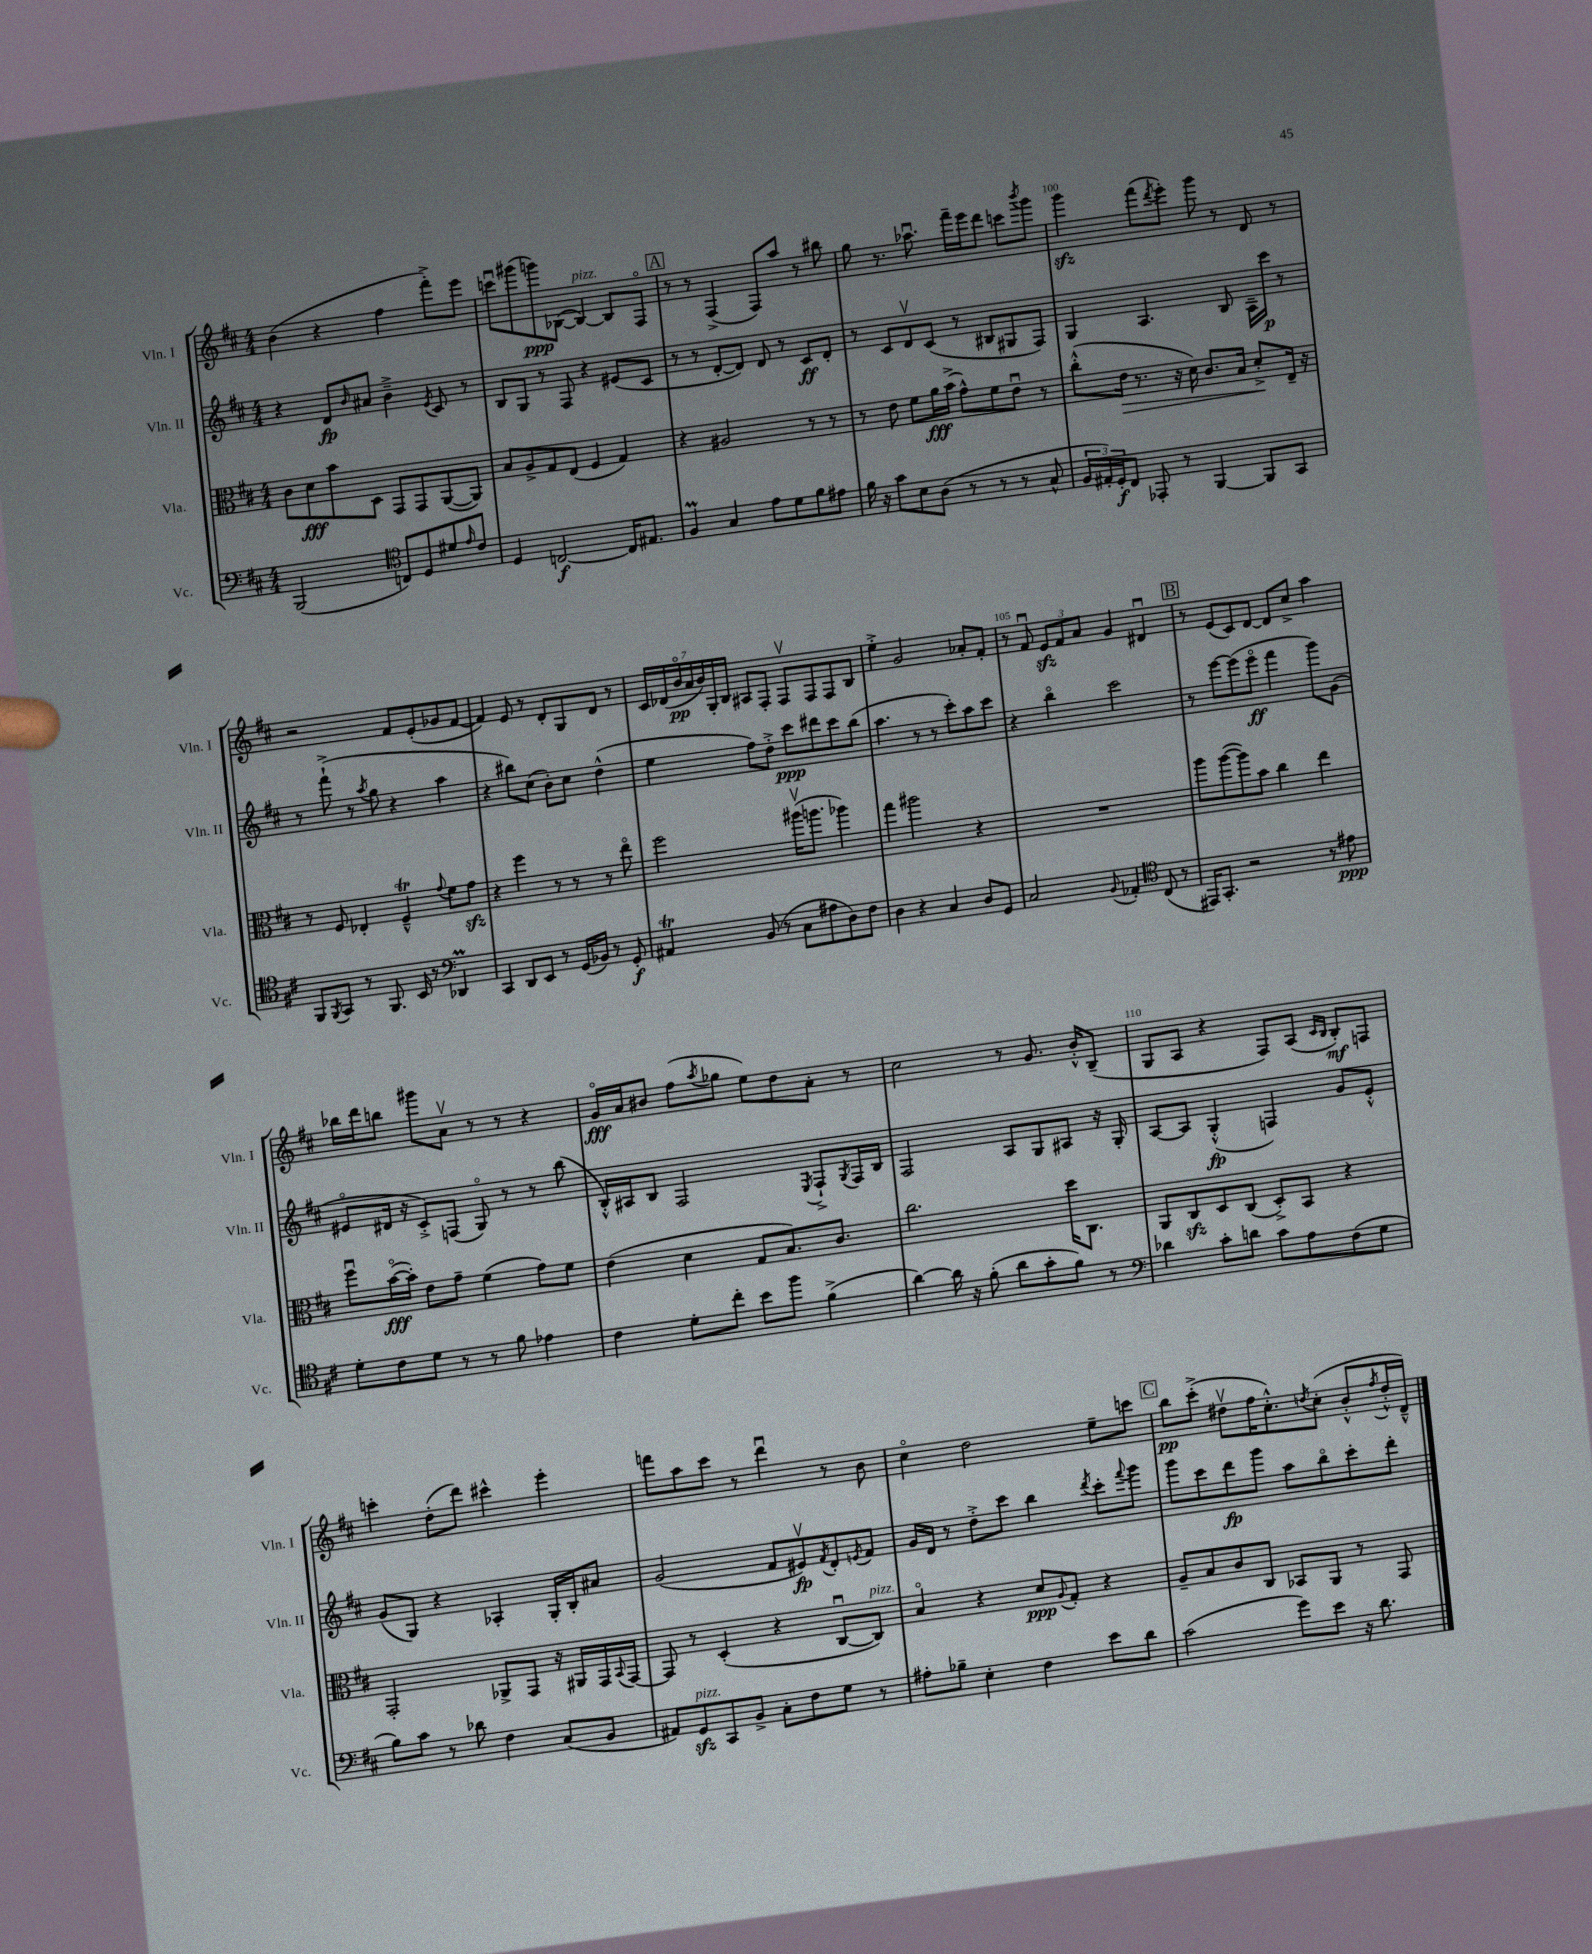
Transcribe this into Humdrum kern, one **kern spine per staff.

**kern	**kern	**kern	**kern
*staff4	*staff3	*staff2	*staff1
*clefF4	*clefC3	*clefG2	*clefG2
*k[f#c#]	*k[f#c#]	*k[f#c#]	*k[f#c#]
*M4/4	*M4/4	*M4/4	*M4/4
(2BBB	8c#	4r	(4b
.	8d	.	.
.	8b	8d	4r
.	.	16qqb	.
.	8D	8a#	.
*clefC4	*	*	*
8C)	8GG	4b~^	4ff#
8D	8GG	.	.
.	.	8qe	.
8d#	([8AA	8c#	8fff#'^)
16qqe	.	.	.
8c#	8AA])	8r	8eee
=	=	=	=
4D	8B	8B	8cccu
.	8A^	8G	(8ggg#
[2C	8G	8r	8ggg)
.	(8E	8F#	([8B-
.	4F#	4r	4B-_)
16C]	4G)	(8e#	8B-]
8.E#	.	.	.
.	.	8c#	8F#o
=	=	=	=
4F#	4r	8r	8r
.	.	8r	8r
4G	2A#	[8d'	(4F#^
.	.	8d])	.
8e	.	8d	8F#)
8d	.	8r	8aa
8f#	8r	8c#	8r
8e#	8r	8d'	8bb#
=	=	=	=
16f#	8r	8r	8gg
16r	.	.	.
8g	8e	8c#	8.r
8B	8f#	8dv	.
.	.	.	8.aa-u
(8A	16a	(8c#	.
.	(16b^	.	.
8r	8g^^)	8r	16fff#~
.	.	.	16eee
8r	8f#	8B#	8ddd
8r	8eu	8G#	8ccc
.	.	.	8qbbb
8G^^	8r	8F#)	8ggg
=	=	=	=
24F#	(8cc#'^^	4G	4ggg
24E#')	.	.	.
24D'	.	.	.
8C#	16e	.	.
.	8.r	.	.
8EE-'	.	4.A	(8fff#
.	.	.	8qddd
8r	16r	.	8eee')
.	16d)	.	.
[4FF#	8.c#	.	8ggg
.	.	8B	8r
.	16B	.	.
8FF#]	8d'^	16A~	8d
.	.	16ccc#	.
8GG	16E~	8r	8r
.	16r	.	.
=	=	=	=
8FF#	8r	8r	2r
8qFF#	.	.	.
8GG	8F#	(8fff#`^	.
8r	4E-'	8r	.
.	.	8qaa	.
8.FF#	.	8gg	.
.	4F#~^^	4r	8f#
16BB	.	.	.
8r	.	.	(8e'
*clefF4	*	*	*
.	8qqg	.	.
4DD-	8f#	4aa	8g-
.	8g	.	[8f#
=	=	=	=
4CC#	4r	4r	4f#])
8DD	4ff#	8bb#)	8e
8EE	.	(8cc#	8r
8r	8r	8b')	8d'
(16GG	8r	8cc#	8G
16BB-)	.	.	.
8r	8r	(4dd^^	8d
8GG'	8eeo	.	8r
=	=	=	=
4AA#	2ff#	4ee	28c#
.	.	.	(28d-
.	.	.	28bo
.	.	.	28a
.	.	.	28b)
.	.	.	28G'
.	.	.	28B
(8BB	.	8ff#)	8A#
8r	.	8dd'^	8F#'
8C#	(16aa#v	8ccc#	8F#v
.	8.aa	.	.
8A#	.	8ddd#	8F#
8D)	4aa-)	8ccc#	8F#
8F#	.	(8bb	8B
=	=	=	=
4D	4gg	4.aa	4ee'^
4r	2aa#	.	2g
.	.	8r	.
4C#	.	8r	.
.	.	8ccc#')	.
8D	4r	8aa	8a-'
8GG	.	8ccc#	8f#'
=	=	=	=
2C#	1r	4r	8r
.	.	.	8f#u
.	.	4bbo	12e
.	.	.	12f#
.	.	.	12a
8qqBB	.	.	.
4AA-'	.	2ccc#	4g
*clefC4	*	*	*
(8C#	.	.	4d#u
8r	.	.	.
=	=	=	=
16EE#)	8aa	8r	8r
8.GG'	.	.	.
.	([8aa	[8eee	(8e
2r	8aa])	(8eee]	8c#)
.	8b	8eeeo	[8d
.	4cc#	4fff#	8d]
.	.	.	8cc#^
8r	4ee	8ggg)	4aa
8e#	.	(8g	.
=	=	=	=
8d'	8ff#u	8e#o	16bb-
.	.	.	16ddd
8c#	([16bo	16d#	8bb
.	16b'])	16r	.
8d	8e	8c#'^)	8ggg#
8r	8g~	(8F	8av
8r	(4f#	8Go)	8r
8f#	.	8r	8r
4e-	8g)	8r	4r
.	8f#	(8bb	.
=	=	=	=
4c#	(4e	16B'^^)	16go
.	.	16A#	16a
.	.	8B	8b#
8d'	4d	2F#	(8ff#
.	.	.	8qaa
8cc#'	.	.	8gg-
8b	8G	.	8ee)
8ff#	8.B)	.	8dd
.	.	8qE	.
(4f#^	.	8F#`^	8a'
.	8.c#	.	.
.	.	8qG	.
.	.	16F#	8r
.	.	16B	.
=	=	=	=
[4a)	2.cc#	2F#	2cc#
16a]	.	.	.
16r	.	.	.
(8f#'	.	.	.
8a	.	8A	8r
8g'	.	8G	8.g
8f#)	16dd	8A#	.
.	8.C#	.	16b'^^
8r	.	16r	(8B~
.	.	16G'	.
=	=	=	=
*clefF4	*	*	*
4d-	8AA	[8A	8G
.	8C#	8A]	8A
8c#'	8D	(4G'^^	4r
8d	(8C#	.	.
8c#	8D'^)	4F)	8F#)
8A	8BB	.	(8A
.	.	.	16qqc#
.	.	.	16qqB
(8F#	4r	8g	8B')
8G	.	8e'^^	8F
=	=	=	=
8B)	2GG'	(8g	4ccc'
8c#	.	8G)	.
8r	.	4r	(8dd'
8d-	.	.	8ddd)
4F#	8AA-^	4A-'	4ccc#^^
.	8GG	.	.
(8C#	16r	16G'	4eee'
.	16AA#	16B'	.
8BB	16GG	8a#	.
.	8qqBB	.	.
.	[16GG	.	.
=	=	=	=
8AA#)	8GG]	(2g	8fff
8GG	8r	.	8aa
8CC#	(4D'	.	8ccc#
8BB^	.	.	8r
8C#'	4r	8f#	4dddu
8F#	.	8e#v)	.
.	.	8qf#	.
8G	[8C#u	8d'	8r
.	.	8qe	.
8r	8C#])	8f#	8b
=	=	=	=
8A#'	4Bo	16g	4cc#o
.	.	16d	.
8B-~	.	8r	.
4E'	4r	8dd'^	2dd
.	.	8ccc#	.
4F#	8d	4bb	.
.	8qqA	.	.
.	8G'	.	.
.	.	8qddd	.
8e	4r	8ccc#'	8ee~
.	.	8qqfff#	.
8d	.	8ggg	8ccc
=	=	=	=
(2c#	8A~	8ggg	8bb
.	8B	8ccc#	(8ccc#'^
.	8c#	8ddd	8dd#v
.	8C#	8ggg	16ff#
.	.	.	8.cc#'^^)
8g)	8BB-	8aa	.
.	.	.	8qdd
8e	8AA	8bbo	(8cc#'
16r	8r	8ccc#'	8b'^^
8.d	.	.	.
.	.	.	8qff#
.	8GG	8ddd'	16dd'^^
.	.	.	16d~^^)
==	==	==	==
*-	*-	*-	*-
